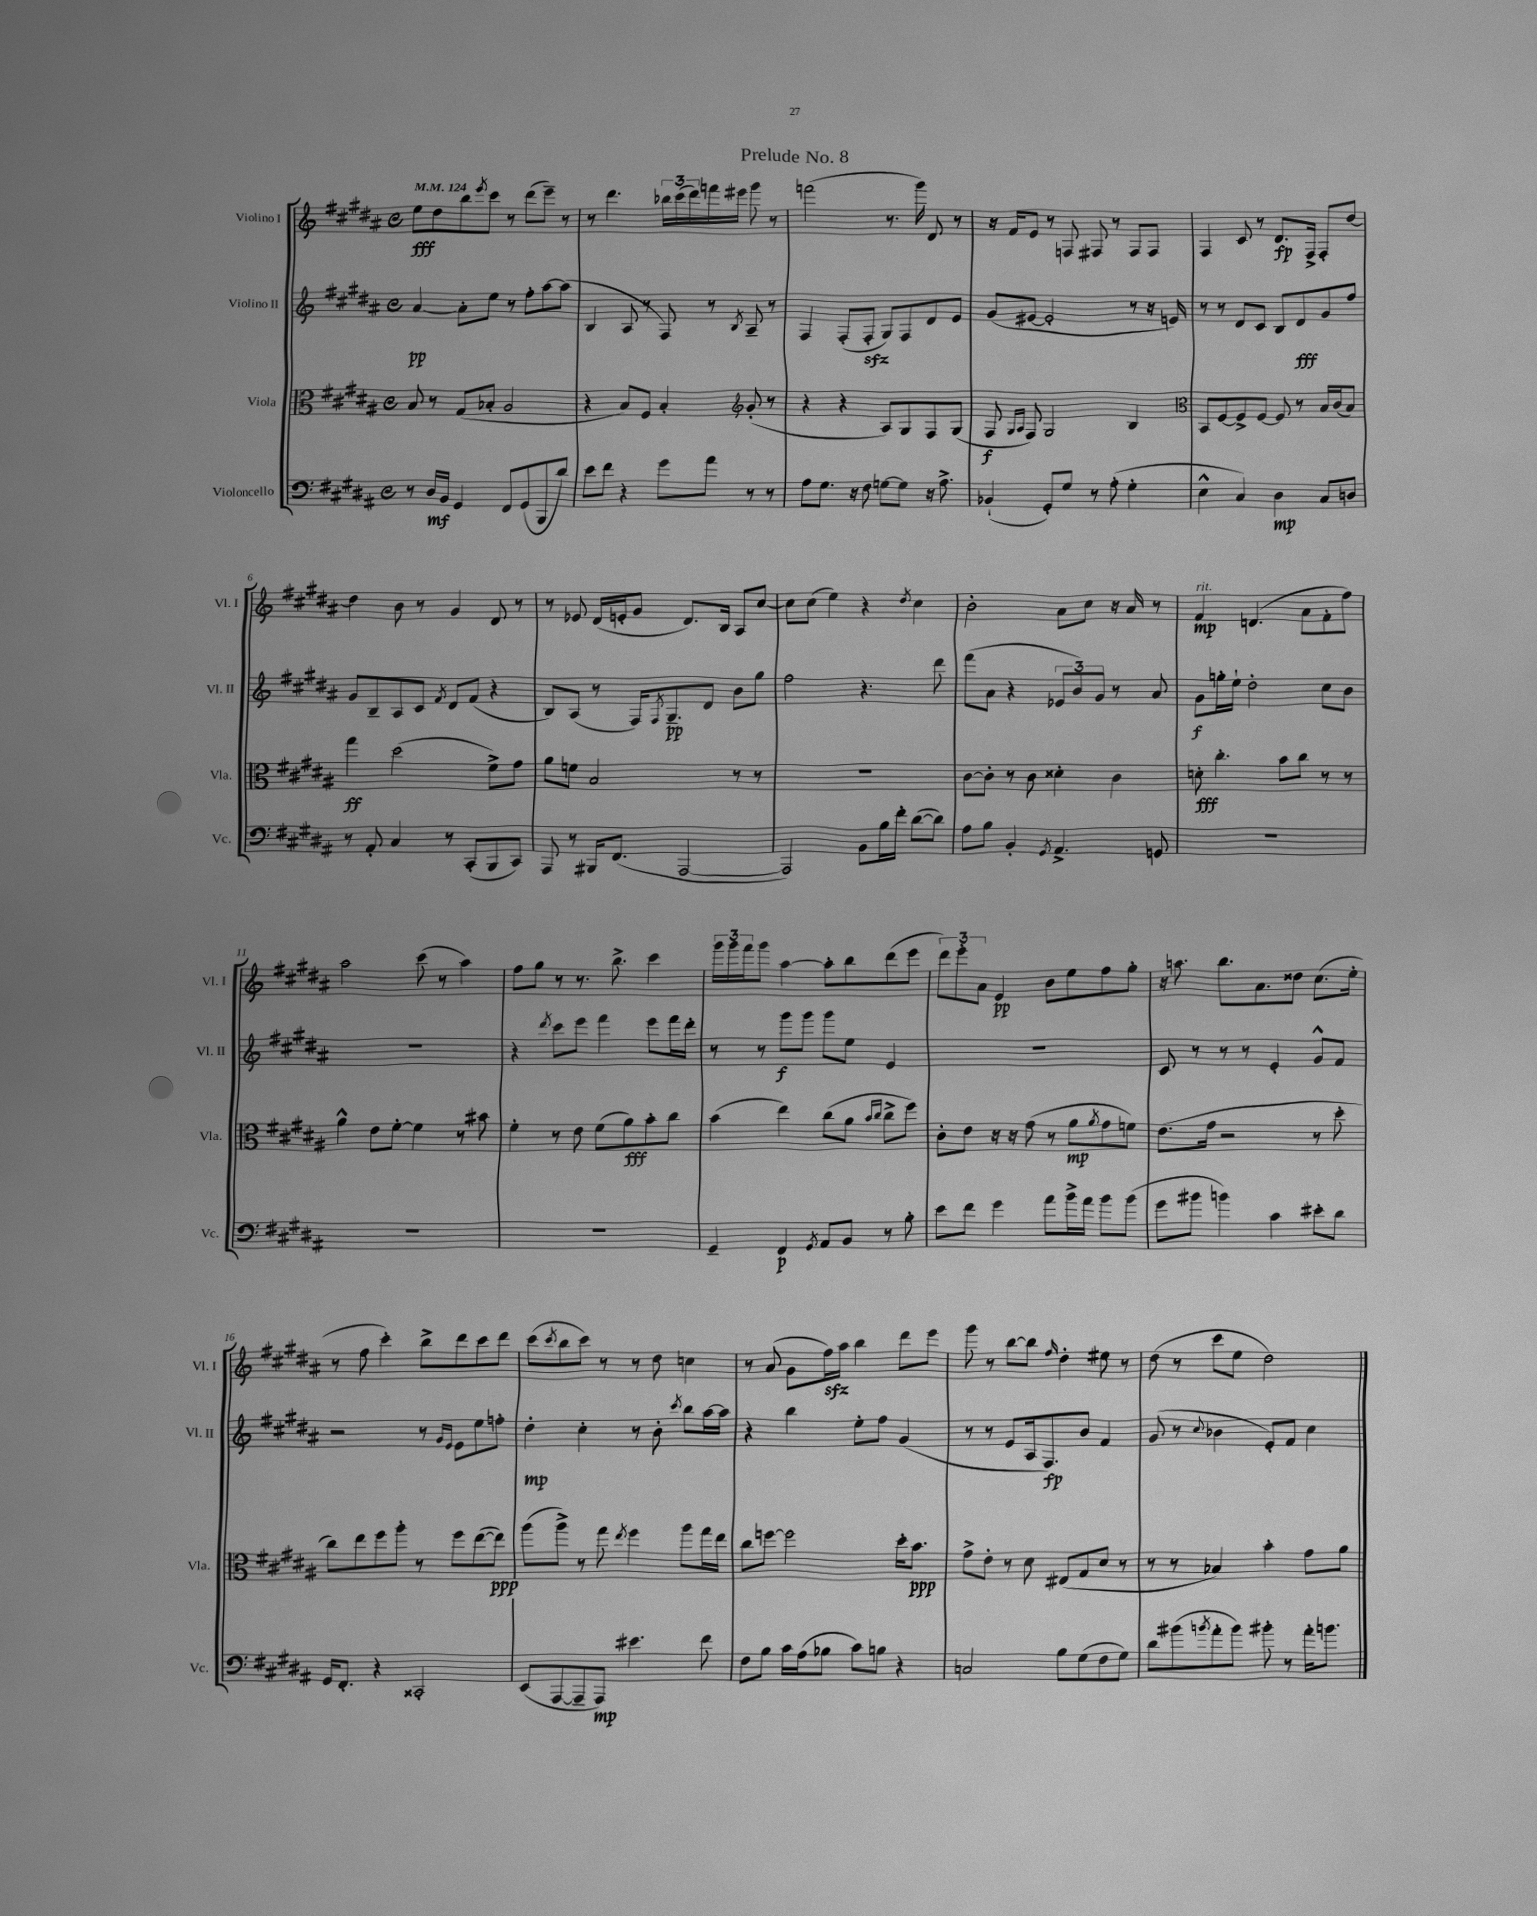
\header { title = "Prelude No. 8" }
<<
\new StaffGroup <<
\new Staff = "s0" \with { instrumentName = "Violino I" shortInstrumentName = "Vl. I" } {
    \clef treble \key b \major \defaultTimeSignature \time 4/4 \tempo 4 = 124
    e''8\fff dis''8 b''8 \acciaccatura { e'''8 } cis'''8 r8 dis'''8( e'''8--) r8 |
    r8 dis'''4. \tuplet 3/2 { bes''16 cis'''16( dis'''16) } f'''16 eis'''16 gis'''8 r8 |
    f'''2( r8. gis'''16) dis'8 r8 |
    r16 fis'16 e'8 r8 f8 fis8 r8 fis8 fis8 |
    fis4 cis'8 r8 dis'8.\fp fis16-> fis8-. dis''8~ |
    dis''4 b'8 r8 gis'4 dis'8 r8 |
    r8 ees'8 dis'16( e'16-. gis'8 dis'8.) b16 ais8 cis''8~ |
    cis''8 cis''8( e''4) r4 \acciaccatura { dis''8 } cis''4 |
    b'2-. ais'8 cis''8 r16 ais'16 r8 |
    fis'4\mp^\markup { \italic "rit." } d'4.( ais'8 fis'8-. fis''8) |
    ais''2 cis'''8( r8 ais''4) |
    fis''8 gis''8 r8 r8. b''8.-> cis'''4 |
    \tuplet 3/2 { gis'''16 gis'''16 fis'''16 } gis'''8 ais''4~ ais''8-. b''8 dis'''8( e'''8 |
    \tuplet 3/2 { dis'''8) e'''8-. ais'8 } e'4\pp b'8 e''8 fis''8 gis''8-. |
    r16 a''8. b''8. ais'8. disis''8 cis''8.( e''16-. |
    r8 fis''8 cis'''4-.) b''8-> dis'''8 cis'''8 dis'''8 |
    cis'''8( \acciaccatura { cis'''8 } b''8 cis'''8) r8 r8 dis''8 c''4 |
    r8 ais'8( gis'8 fis''16\sfz) ais''16 b''4 dis'''8 e'''8 |
    gis'''8 r8 b''8~ b''8 \grace { fis''16 } dis''4-. eis''8 r8 |
    dis''8( r8 cis'''8 e''8 dis''2) \bar "|." |
}
\new Staff = "s1" \with { instrumentName = "Violino II" shortInstrumentName = "Vl. II" } {
    \clef treble \key b \major \defaultTimeSignature \time 4/4
    ais'4~\pp ais'8-. e''8 r8 fis''8-. ais''8~ ais''8( |
    b4 ais8 r8 fis8) r8 \acciaccatura { b8 } ais8-- r8 |
    fis4 fis8-.( fis8-.\sfz gis8) fis8 dis'8 e'8 |
    gis'8( eis'8~ eis'2-. r8 r16 e'16) |
    r8 r8 dis'8 cis'8 b8 dis'8\fff gis'8 fis''8 |
    gis'8 b8-- ais8 cis'8 \acciaccatura { fis'8 } dis'8 fis'8( r4 |
    b8) ais8( r8 fis16) \acciaccatura { fis8 } gis8.--\pp dis'8 b'8 gis''8 |
    fis''2 r4. dis'''8 |
    fis'''8( ais'8 r4 \tuplet 3/2 { ees'8 b'8) gis'8 } r8 ais'8 |
    gis'8\f g''16-. e''16-! dis''2-. cis''8 b'8 |
    R1 |
    r4 \acciaccatura { dis'''8 } cis'''8 e'''8 fis'''4 e'''8 fis'''16 dis'''16-. |
    r8 r8 gis'''8\f gis'''8 gis'''8 e''8 e'4 |
    R1 |
    cis'8 r8 r8 r8 e'4-. gis'8-^ fis'8 |
    r2 r8 \grace { gis'16 e'16 } e'8 e''8 f''8-. |
    dis''4-.\mp cis''4-. r8 b'8-. \acciaccatura { cis'''8 } b''8 ais''16~ ais''16 |
    r4 b''4 e''8-. fis''8 gis'4( |
    r8 r8 e'8 ais16 fis8.\fp) b'8 fis'4 |
    gis'8( r8 \appoggiatura { cis''8 } bes'4 e'8-.) fis'8 cis''4 \bar "|." |
}
\new Staff = "s2" \with { instrumentName = "Viola" shortInstrumentName = "Vla." } {
    \clef alto \key b \major \defaultTimeSignature \time 4/4
    b8 r8 gis8( bes8-. ais2 |
    r4 b8) fis8 b4-. \clef treble gis'8-.( r8 |
    r4 r4 ais8) gis8 fis8 gis8( |
    fis8\f \grace { gis16 ais16 } fis8) gis2 b4 |
    \clef alto b,8 fis8~ fis8-> fis8~ fis8 r8 b16 cis'16( b8) |
    gis''4\ff dis''2( fis'8->) gis'8 |
    ais'8 f'8 b2 r8 r8 |
    R1 |
    cis'8~ cis'8-. r8 cis'8 disis'4-. cis'4 |
    d'8-.\fff cis''4.-. b'8 cis''8 r8 r8 |
    ais'4-^ e'8 fis'8~-. fis'4 r8 bis'8 |
    fis'4-. r8 e'8 fis'8( ais'8\fff) b'8-. cis''8 |
    b'4( e''4) cis''8( ais'8 \grace { b'16 cis''16 } cis''8-> fis''8) |
    cis'8-. e'8 r16 r16 gis'8( r8 ais'8\mp \acciaccatura { ais'8 } gis'8 f'8) |
    e'8.( gis'16 r2 r8 dis''8-. |
    cis''8) e''8 fis''8 ais''8-. r8 fis''8 e''8~( e''8\ppp) |
    ais''8( ais''8->) r8 gis''8 \acciaccatura { e''8 } fis''4 ais''8 gis''16 e''16 |
    cis''8 f''8~ f''2 dis''16-. b'8.\ppp |
    gis'8-> e'8-. r8 dis'8 eis8( gis8 dis'8 r8 |
    r8 r8 bes4) b'4-. gis'8 ais'8 \bar "|." |
}
\new Staff = "s3" \with { instrumentName = "Violoncello" shortInstrumentName = "Vc." } {
    \clef bass \key b \major \defaultTimeSignature \time 4/4
    r8 dis16\mf b,16 gis,4 fis,8 gis,8( b,,8 dis'8) |
    e'8 fis'8 r4 gis'8 ais'8 r8 r8 |
    ais8 gis8. r16 fis8 g8~ g8 r16 ais8.-> |
    bes,4-!( gis,8-.) gis8 r8 ais8-.( gis4-. |
    e4-^ cis4) dis4\mp cis8 d8 |
    r8 ais,8-. cis4 r8 cis,8-.( b,,8 cis,8) |
    ais,,8 r8 bis,,16 fis,8.( ais,,2~ |
    ais,,2) b,8 b16 fis'16-. dis'8~( dis'8) |
    ais8 b8 b,4-. \acciaccatura { gis,8 } ais,4.-> g,8 |
    R1 |
    R1 |
    R1 |
    gis,4-- fis,4\p \acciaccatura { gis,8 } ais,8 b,8 r8 b8-. |
    e'8 fis'8 gis'4 ais'8 b'16-> ais'16 b'8 b'8( |
    gis'8 bis'8 b'4) cis'4 eis'8-. dis'8 |
    gis,16 fis,8.-. r4 cisis,2-. |
    e,8( ais,,8~ ais,,8-- ais,,8\mp) eis'4. fis'8 |
    fis8 b8 cis'16 ais16( bes8 cis'8) b8 r4 |
    c2 b8 gis8( fis8 gis8) |
    dis'8 bis'8( \acciaccatura { b'8 } ais'8-. b'8) bis'8-. r8 ais'16-. b'8. \bar "|." |
}
>>
>>
